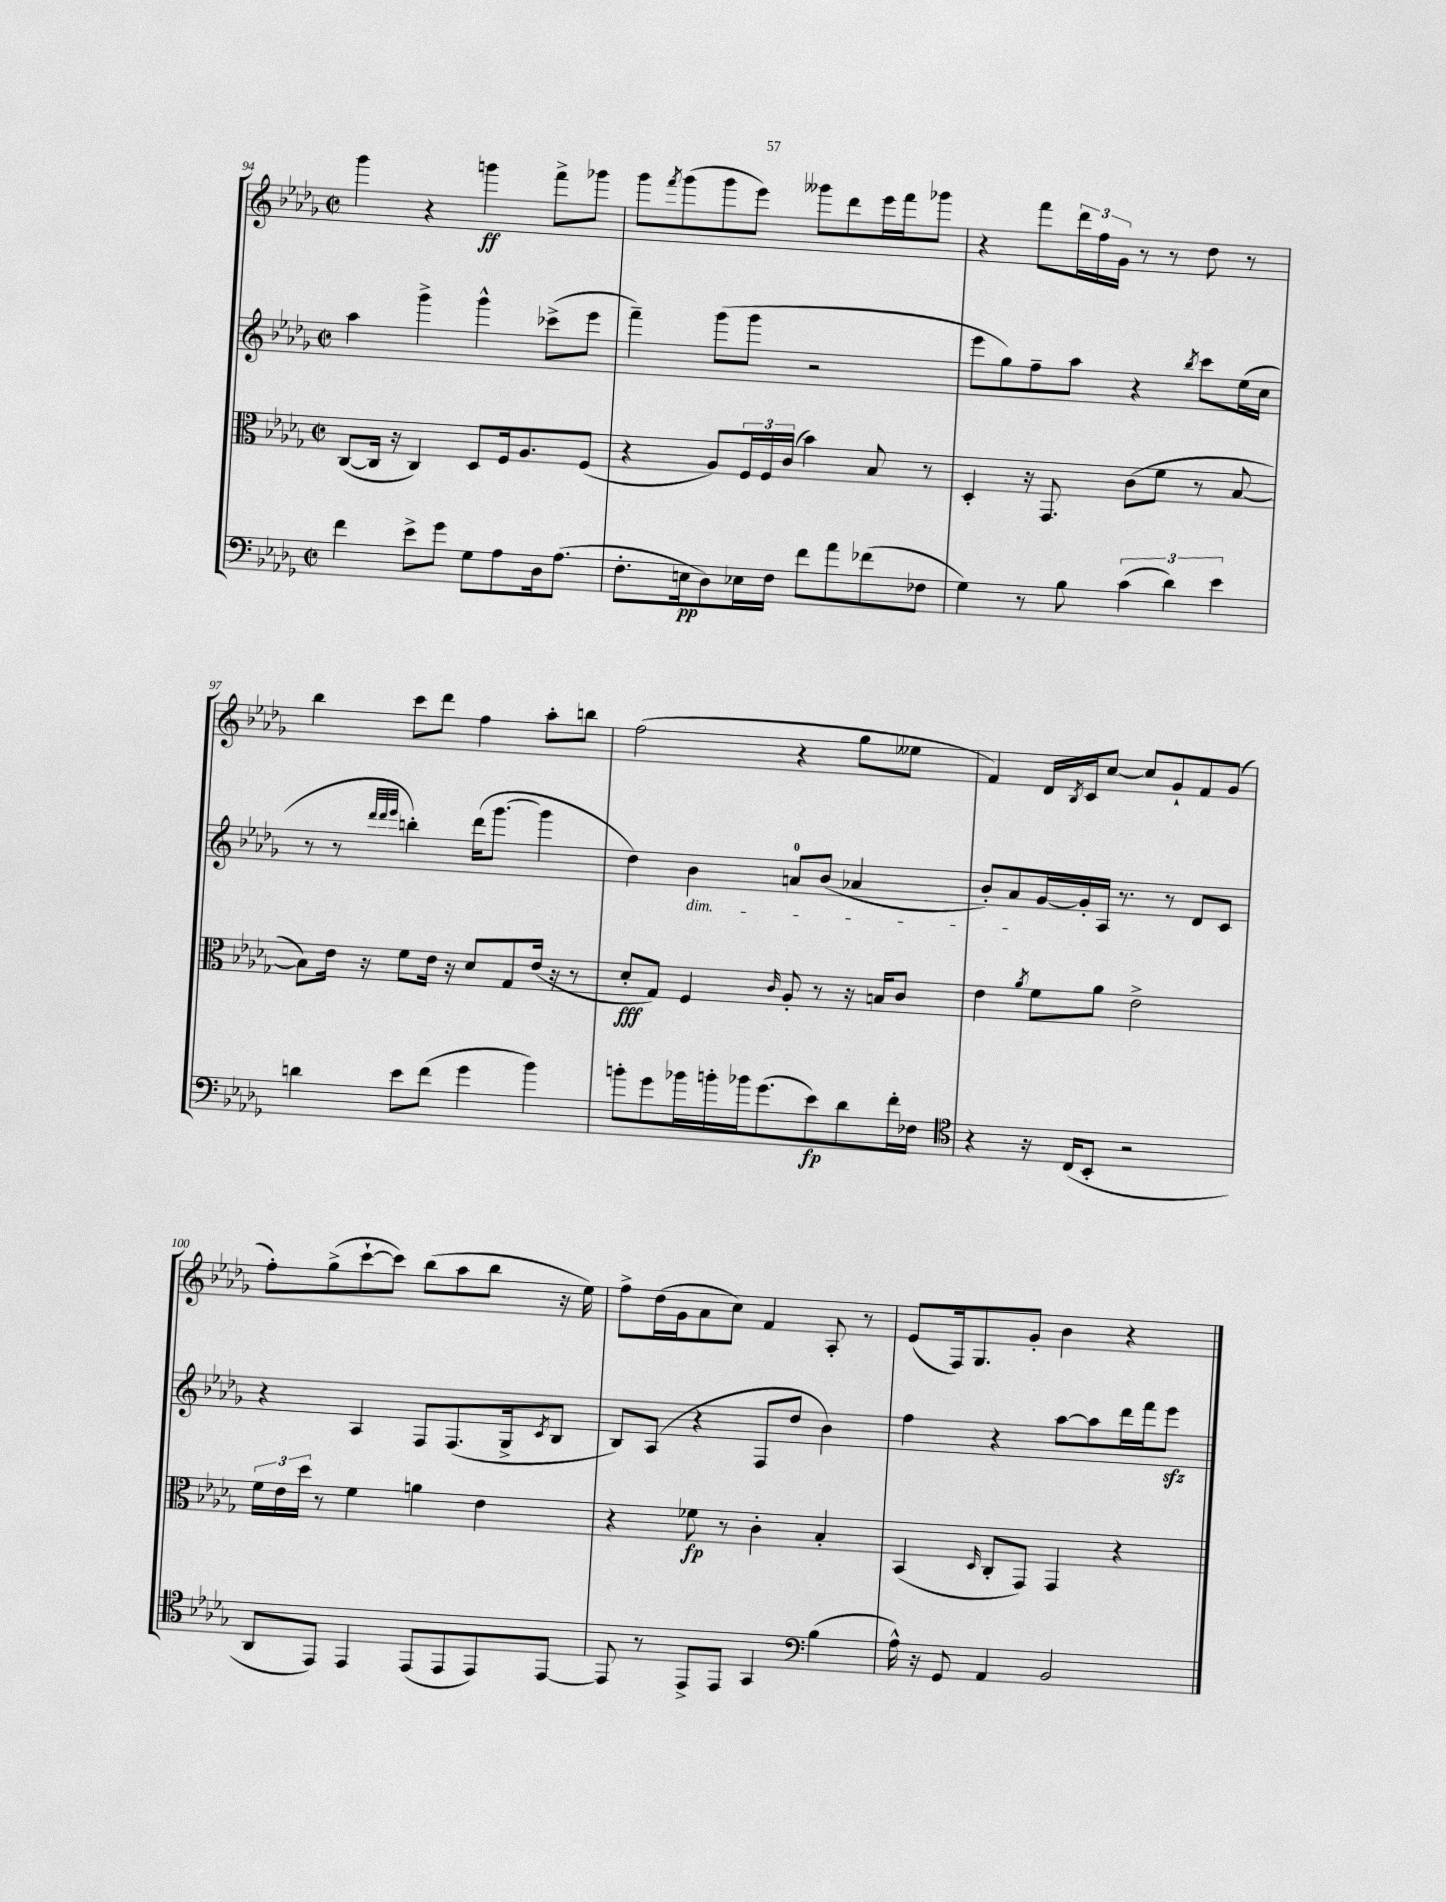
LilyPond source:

<<
\new StaffGroup <<
\new Staff = "s0" {
    \clef treble \key des \major \defaultTimeSignature \time 2/2
    ges'''4 r4 g'''4\ff f'''8-> ges'''8 |
    ges'''8 \acciaccatura { f'''8 } ges'''8( ges'''8 ees'''8) geses'''8 des'''8 ees'''16 f'''16 ges'''8 |
    r4 f'''8 \tuplet 3/2 { des'''16 f''16 ges'16 } r8 r8 des''8 r8 |
    bes''4 c'''8 des'''8 f''4 aes''8-. b''8 |
    f''2( r4 ges''8 eeses''8 |
    f'4) des'16 \acciaccatura { bes8 } c'16 c''8~ c''8 ges'8-! f'8 ges'8( |
    f''8-.) ges''8->( c'''8~-! c'''8) bes''8( aes''8 bes''8 r16 ees''16) |
    f''8-> des''16( ges'16 aes'8 c''8) f'4 aes8-. r8 |
    ees'8( f16) ges8. ges'8-. bes'4 r4 \bar "|." |
}
\new Staff = "s1" {
    \clef treble \key des \major \defaultTimeSignature \time 2/2
    aes''4 ges'''4-> ges'''4-^ ces'''8->( ees'''8 |
    f'''4--) ges'''8( ges'''8 r2 |
    ees'''8 ges''8) f''8-- aes''8 r4 \acciaccatura { bes''8 } c'''8 ees''16( c''16 |
    r8 r8 \grace { des'''32 des'''32 ees'''32 } b''4-.) des'''16( ges'''8.~ ges'''4 |
    des''4) bes'4\dim a'8-0 bes'8( aes'4 |
    bes'8-.) aes'8\! ges'16~ ges'16-. aes16 r8. r8 des'8 c'8 |
    r4 aes4 f8 f8.( ges16-> \acciaccatura { c'8 } bes8 |
    bes8) aes8( r4 f8 des''8 bes'4) |
    f''4 r4 aes''8~ aes''8 des'''16 f'''16 ees'''8\sfz \bar "|." |
}
\new Staff = "s2" {
    \clef alto \key des \major \defaultTimeSignature \time 2/2
    c8~( c16 r16 c4) des8 f16 aes8. f8( |
    r4 aes8) \tuplet 3/2 { f16 f16 c'16( } bes'4) bes8 r8 |
    des4-. r16 ges,8. c'8( f'8 r8 bes8~ |
    bes8) ees'16 r16 f'8 ees'16 r16 des'8 ges8 ees'16( r16 r8 |
    des'8-.\fff ges8) f4 \grace { c'16 } aes8-. r8 r16 b16 c'8 |
    ees'4 \acciaccatura { aes'8 } f'8 aes'8 ees'2-> |
    \tuplet 3/2 { f'16 ees'16 des''16 } r8 f'4 a'4 ees'4 |
    r4 fes'8\fp r8 c'4-. bes4-. |
    bes,4( \grace { des16 } c8-. ges,8) ges,4 r4 \bar "|." |
}
\new Staff = "s3" {
    \clef bass \key des \major \defaultTimeSignature \time 2/2
    f'4 ees'8-> ges'8 ges8 aes8 des16 aes8.( |
    f8.-. e16\pp des8) ees16 f16 f'8 aes'8 fes'8( fes8 |
    ges4) r8 bes8 \tuplet 3/2 { c'4( des'4) ees'4 } |
    d'4 ees'8 f'8( ges'4 bes'4) |
    b'8-. ges'8 bes'16 b'16-. bes'16 ges'8.( ees'8\fp) des'8 f'16-. fes16 |
    \clef tenor r4 r16 c16( bes,8-. r2 |
    aes,8 ees,8) ees,4 ees,8( ees,8 ees,8) ees,8~ |
    ees,8 r8 ees,8-> ees,8 ges,4 \clef bass bes4( |
    aes16-^) r16 ges,8 aes,4 bes,2 \bar "|." |
}
>>
>>
\layout { \context { \Score currentBarNumber = #94 } }
